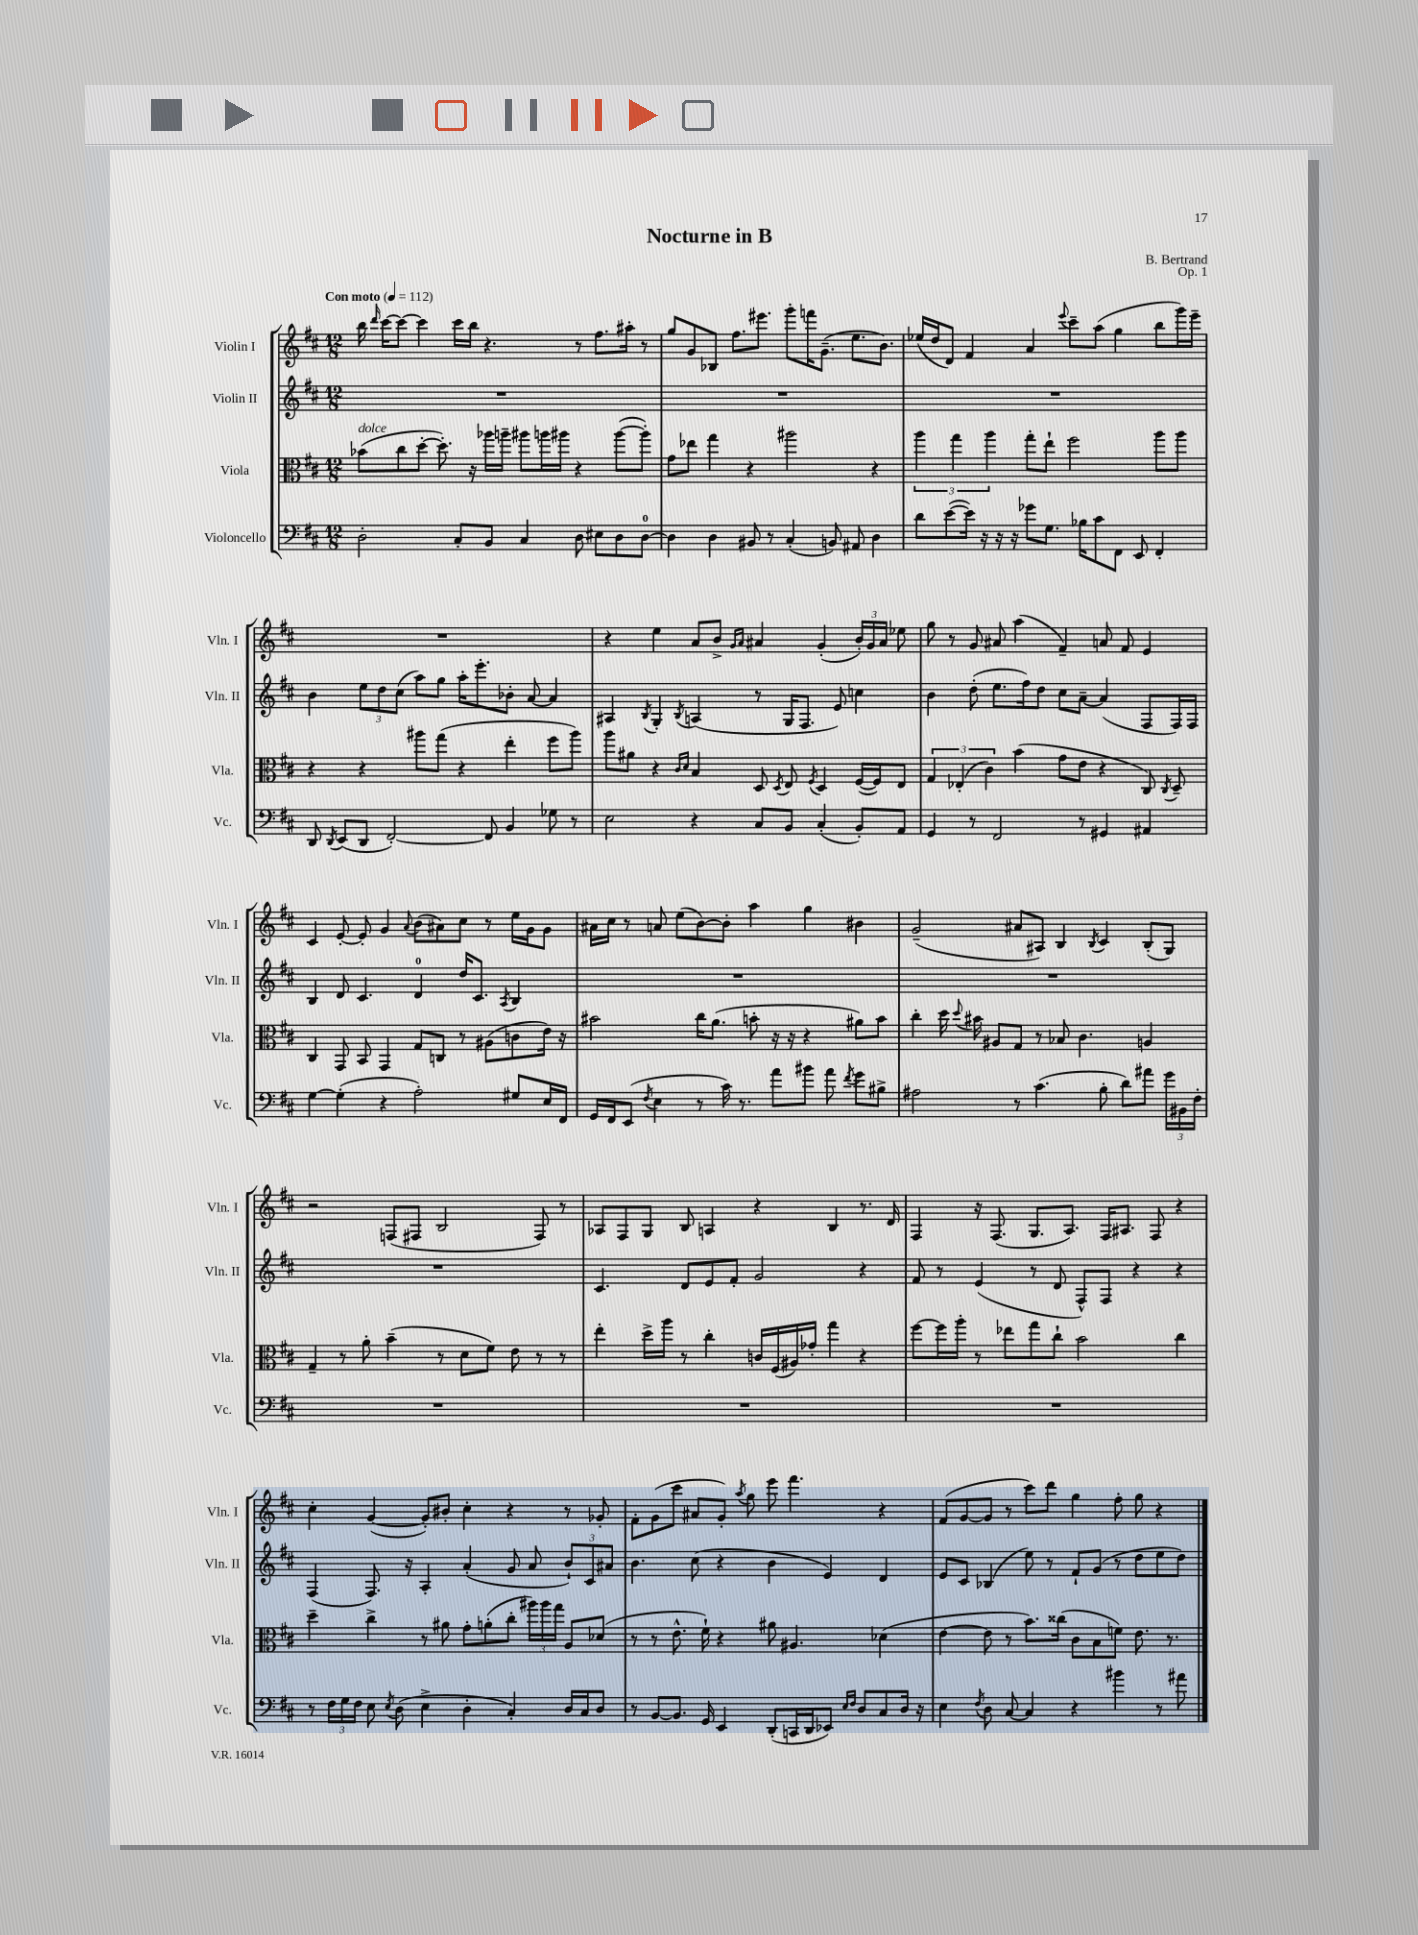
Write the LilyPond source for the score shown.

\header { title = "Nocturne in B" composer = "B. Bertrand" opus = "Op. 1" }
<<
\new StaffGroup <<
\new Staff = "s0" \with { instrumentName = "Violin I" shortInstrumentName = "Vln. I" } {
    \clef treble \key d \major \numericTimeSignature \time 12/8 \tempo "Con moto" 4 = 112
    \autoBeamOff b''16 \grace { d'''16 } cis'''16[~ cis'''8]~ cis'''4 cis'''16[ b''16] r4. r8 fis''8.[ ais''16]-. r8 |
    g''8[ g'8 bes8] fis''8.[ eis'''8.] g'''8[-. f'''16 g'8.]--( e''8.[ b'8.]) |
    ees''16[( d''16 d'8]) fis'4 a'4 \appoggiatura { e'''8 } cis'''8[-- a''8]( g''4 b''8[ g'''16) e'''16]-- |
    R1. |
    r4 e''4 a'8[ b'8]-> \grace { g'16[ a'16] } ais'4 g'4-.( \tuplet 3/2 { b'16[-.) g'16 ais'16] } ees''8 |
    g''8 r8 g'8 ais'8 a''4( fis'4--) a'8 fis'8 e'4 |
    cis'4 e'8~-. e'8-. g'4 \appoggiatura { a'8 } b'8[( ais'8) cis''8] r8 e''16[ g'16 g'8] |
    ais'16[ cis''16] r8 a'8 e''8[( b'8~) b'8]-. a''4 g''4 bis'4 |
    g'2--( ais'8[ ais8]) b4 \acciaccatura { b8 } cis'4 b8[-.( g8]) |
    r2 f8[( fis8] b2 fis8) r8 |
    aes8[ fis8 g8] b8 a4 r4 b4 r8. d'16 |
    fis4 r16 fis8.( g8.[ a8.]) fis16[ ais8.] fis8 r4 |
    cis''4-. g'4~( g'8[-.) bis'8]-. cis''4-. r4 r8 ges'8-. |
    fis'8[-. g'8( cis'''8] ais'8[ g'8]-.) \acciaccatura { a''8 } g''8 e'''8 fis'''4. r4 |
    fis'8[( g'8~ g'8] r8 cis'''8[) d'''8] g''4 fis''8-. g''8 r4 \bar "|." |
}
\new Staff = "s1" \with { instrumentName = "Violin II" shortInstrumentName = "Vln. II" } {
    \clef treble \key d \major \numericTimeSignature \time 12/8
    \autoBeamOff R1. |
    R1. |
    R1. |
    b'4 \tuplet 3/2 { e''8[ d''8 cis''8]( } a''8[) g''8] a''16[-. e'''8.-. bes'8]-. a'8~ a'4 |
    ais4 \acciaccatura { b8 } g4-. \acciaccatura { b8 } a4( r8 g16[ fis8.] e'8) c''4 |
    b'4 d''8-.( e''8.[ fis''16) d''8] cis''8[ a'8]~-- a'4( fis8[ fis16) fis16] |
    b4 d'8 cis'4. d'4-0 d''16[ cis'8.] \acciaccatura { a8 } b4 |
    R1. |
    R1. |
    R1. |
    cis'4. d'8[ e'8 fis'8]-. g'2 r4 |
    fis'8 r8 e'4( r8 d'8 fis8[-^) fis8] r4 r4 |
    fis4( fis8.) r16 a4-. a'4-.( g'8 a'8 \tuplet 3/2 { b'8[-!) cis'8 ais'8] } |
    b'4. cis''8( r4 b'4 e'4) d'4 |
    e'8[ cis'8] bes4( e''8) r8 fis'8[-! g'8]( r8 d''8[ e''8 d''8]) \bar "|." |
}
\new Staff = "s2" \with { instrumentName = "Viola" shortInstrumentName = "Vla." } {
    \clef alto \key d \major \numericTimeSignature \time 12/8
    \autoBeamOff bes'8[^\markup { \italic "dolce" }( cis''8 d''8]~-. d''8.-.) r16 aes''16[ a''16]-- ais''8[ a''16 ais''16] r4 ais''8[~( ais''8]-.) |
    g'8[ ees''8] g''4 r4 ais''2 r4 |
    \tuplet 3/2 { a''4 g''4 a''4 } g''8[-. e''8]-! fis''2 a''8[ a''8] |
    r4 r4 ais''8[ g''8]( r4 e''4-. fis''8[ ais''8]) |
    a''8[ ais'8] r4 \grace { cis'16[ d'16] } b4 d8 \acciaccatura { d8 } e8 \acciaccatura { fis8 } d4 fis16[~( fis16) e8] |
    \tuplet 3/2 { g4 ees4-.( cis'4) } b'4( g'8[ e'8] r4 cis8) \acciaccatura { cis8 } d8-- |
    cis4 g,8 b,8 g,4 g8[ c8] r8 ais8[( c'8 e'16]) r16 |
    bis'2 cis''16[ a'8.]( b'8-. r16 r16 r4 ais'8[) b'8] |
    cis''4-. d''16 \appoggiatura { d''8 } bis'16 ais8[ g8] r8 bes8 cis'4. a4 |
    g4-- r8 a'8-. b'4--( r8 d'8[ fis'8]) e'8 r8 r8 |
    e''4-. d''16[-> a''16] r8 cis''4-. c'16[ fis16( ais16) ges'16]-. g''4 r4 |
    fis''8[~ fis''16 a''16]-. r8 ees''8[ g''8 cis''8]-! b'2 cis''4 |
    d''4-- cis''4-> r8 ais'8 g'8[-. a'8-.( cis''8]-. \tuplet 3/2 { ais''16[) ais''16 g''16] } a8[ des'8]( |
    r8 r8 e'8.-^ fis'16-!) r4 ais'8 ais4. des'4( |
    e'4~ e'8 r8 b'8.[) cisis''16]( cis'8[ b8 f'8]) e'8. r8. \bar "|." |
}
\new Staff = "s3" \with { instrumentName = "Violoncello" shortInstrumentName = "Vc." } {
    \clef bass \key d \major \numericTimeSignature \time 12/8
    \autoBeamOff d2-. cis8[-. b,8] cis4 d8 eis8[ d8 d8]-0~ |
    d4 d4 bis,8 r8 cis4-.( b,8) ais,8 d4 |
    d'8[ e'8~( e'16]) r16 r16 r16 ges'8[ g8.] bes16[ cis'8 fis,8] e,8 fis,4-. |
    d,8 \acciaccatura { d,8 } e,8[( d,8] fis,2~-.) fis,8 b,4 ges8 r8 |
    e2 r4 cis8[ b,8] cis4-.( b,8[-.) a,8] |
    g,4 r8 fis,2 r8 gis,4 ais,4 |
    g4~ g4-.( r4 a2-.) gis8[ e16 fis,16] |
    g,16[ fis,16 e,8]( \acciaccatura { fis8 } e4 r8 cis'16) r8. a'8[ bis'8] a'8 \acciaccatura { fis'8 } g'8[ bis8]-> |
    ais2 r8 cis'4.( b8-. d'8[) ais'8] \tuplet 3/2 { g'16[ bis,16 fis16]-. } |
    R1. |
    R1. |
    R1. |
    r8 \tuplet 3/2 { fis16[ g16 fis16] } e8 \acciaccatura { e8 } d8( e4-> d4-. cis4-.) d16[ cis16 d8] |
    r8 b,8[~ b,8.] g,16 e,4 d,8[-.( c,16 d,16 ees,8]) \grace { e16[ fis16] } d8[ cis8 d16] r16 |
    e4 \acciaccatura { fis8 } d8 cis8~ cis4 r4 bis'4 r8 ais'8 \bar "|." |
}
>>
>>
\layout { \context { \Score \remove "Bar_number_engraver" } }
